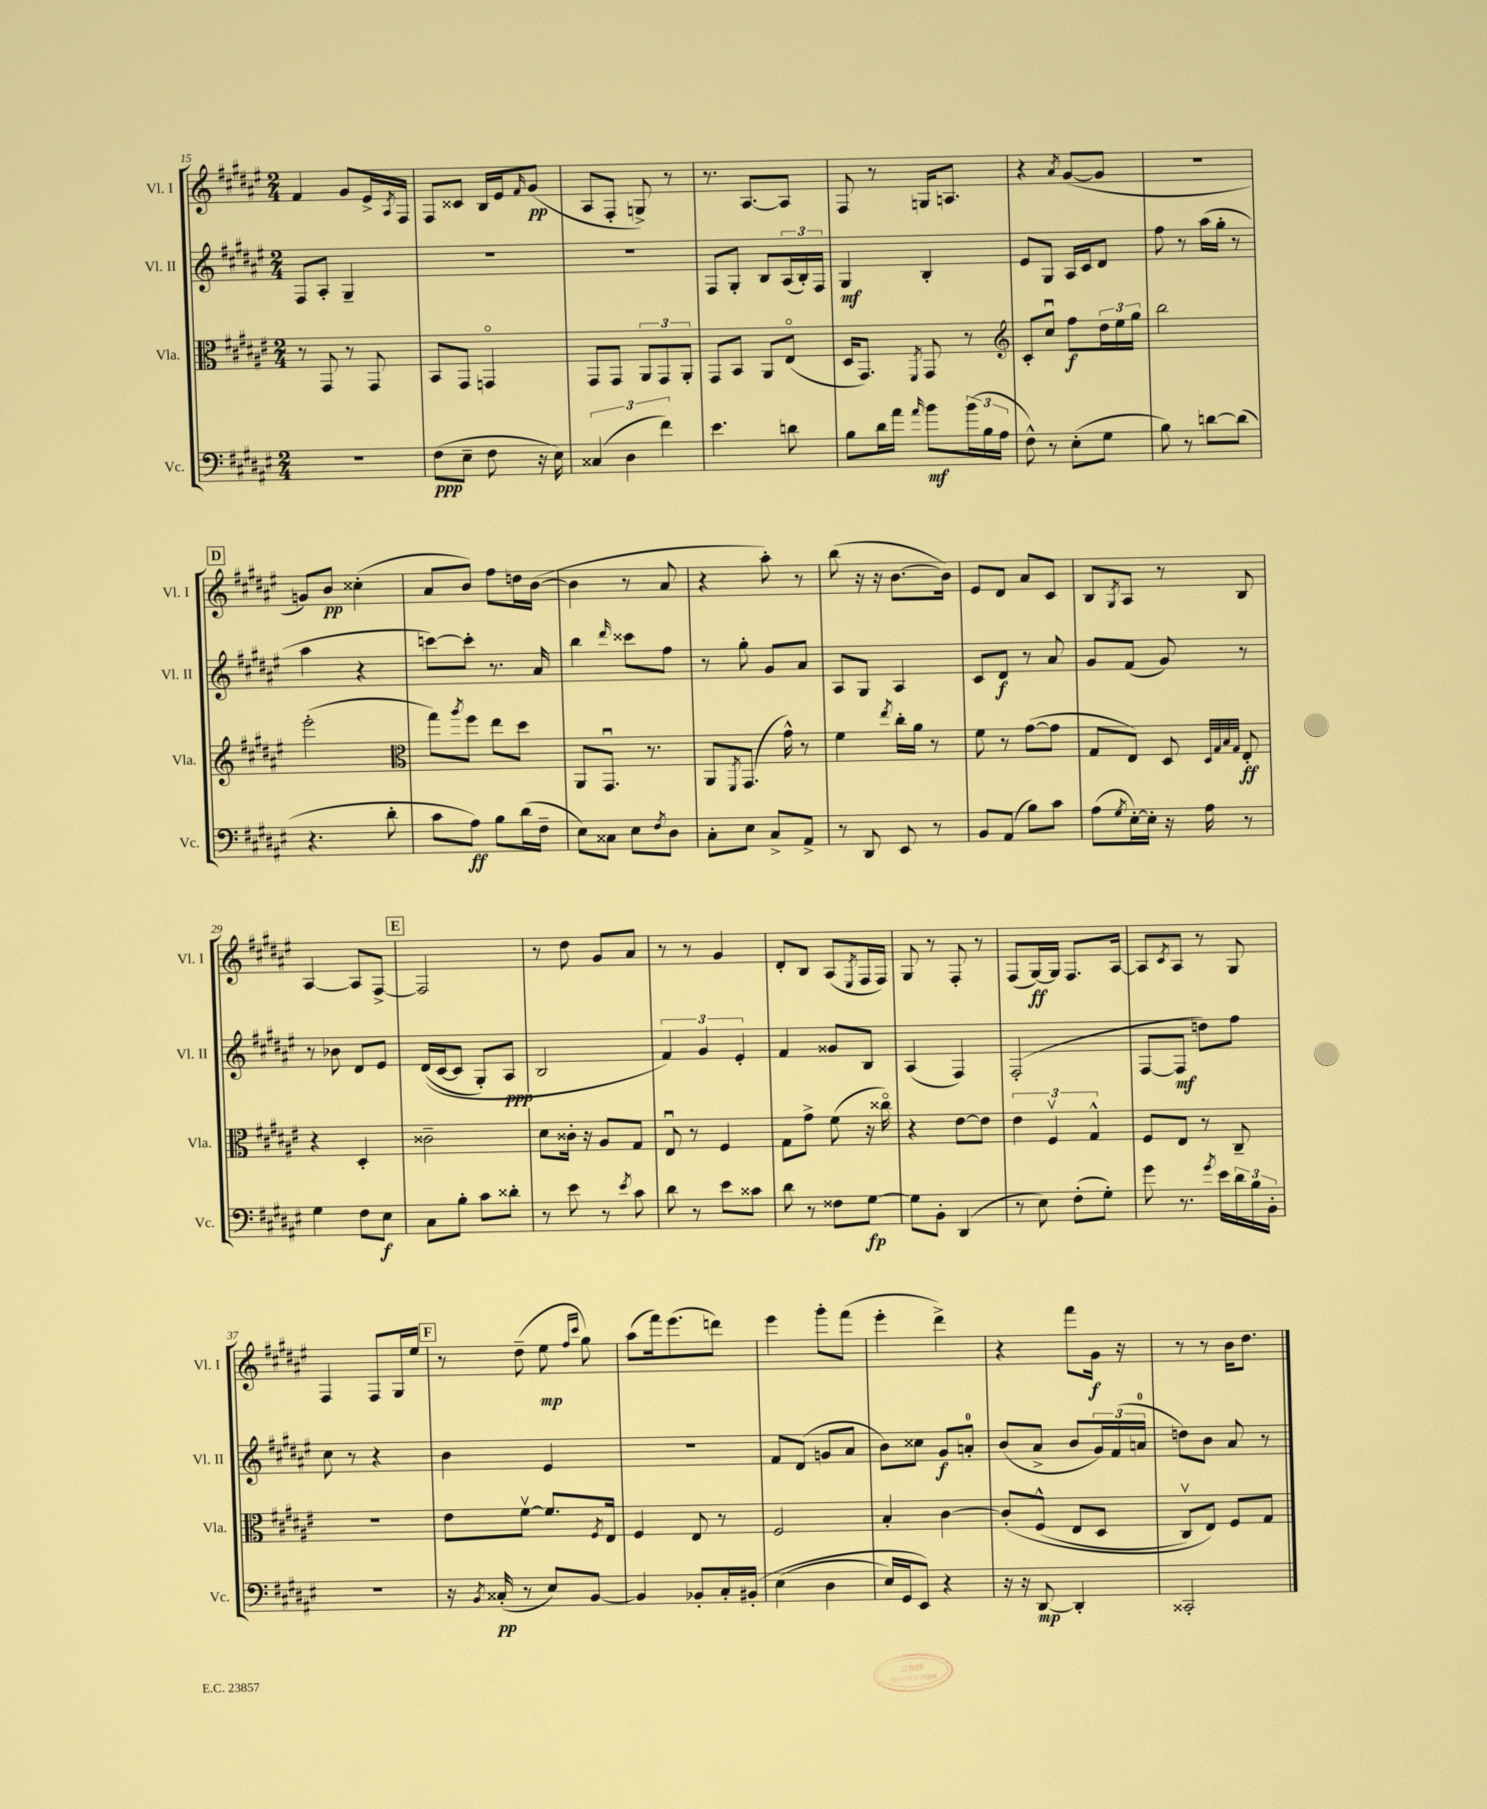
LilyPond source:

<<
\new StaffGroup <<
\new Staff = "s0" \with { instrumentName = "Vl. I" shortInstrumentName = "Vl. I" } {
    \clef treble \key fis \major \numericTimeSignature \time 2/4
    fis'4 gis'8 eis'16-> \acciaccatura { ais8 } fis16 |
    fis8 cisis'8 b16 eis'16 \grace { fis'16 } gis'8\pp( |
    ais8 fis8-. g8->) r8 |
    r8. ais8.~ ais8 |
    fis8 r8 g16 a8. |
    r4 \acciaccatura { ais'8 } gis'8~( gis'8 |
    R2 |
    \mark \markup { \box "D" } g'8) b'8\pp cisis''4-.( |
    ais'8 b'8) fis''8 d''16 b'16~( |
    b'4 r8 ais'8 |
    r4 ais''8-.) r8 |
    b''8( r16 r16 b'8.~ b'16) |
    eis'8 dis'8 ais'8 cis'8 |
    b8 \acciaccatura { gis8 } ais8 r8 b8 |
    ais4~ ais8 fis8~-> |
    \mark \markup { \box "E" } fis2 |
    r8 dis''8 gis'8 ais'8 |
    r8 r8 gis'4 |
    dis'8-. b8 ais8( \acciaccatura { eis8 } fis16 fis16) |
    gis8 r8 fis8-. r8 |
    fis8( gis16~\ff) gis16 fis8. ais16~ |
    ais8 \acciaccatura { cis'8 } ais8 r8 gis8 |
    fis4 fis8 gis16 eis''16 |
    \mark \markup { \box "F" } r8 dis''8--( eis''8\mp \grace { fis''16 cis'''16 } gis''8) |
    ais''8( fis'''16) eis'''8.( d'''8) |
    eis'''4 gis'''8-. fis'''8( |
    eis'''4-. dis'''4->) |
    r4 fis'''8 gis'16\f r16 |
    r8 r8 b'16 dis''8. \bar "|." |
}
\new Staff = "s1" \with { instrumentName = "Vl. II" shortInstrumentName = "Vl. II" } {
    \clef treble \key fis \major \numericTimeSignature \time 2/4
    fis8 ais8-. gis4-- |
    R2 |
    r2 |
    fis8 gis8-. b8 \tuplet 3/2 { ais16( b16-.) fis16 } |
    gis4\mf b4-. |
    eis'8 gis8 ais16 cis'16 dis'8 |
    fis''8 r8 ais''16( gis''16-. r8 |
    \mark \markup { \box "D" } ais''4 r4 |
    c'''8~) c'''8-. r8. ais'16 |
    b''4 \grace { dis'''16 } cisis'''8 fis''8 |
    r8 gis''8-. gis'8 ais'8 |
    ais8 gis8 ais4 |
    cis'8 dis'8\f r8 ais'8 |
    gis'8 fis'8( gis'8) r8 |
    r8 bes'8 dis'8 eis'8 |
    \mark \markup { \box "E" } dis'16(\( cis'16~ cis'8 gis8-.) ais8\ppp |
    b2 |
    \tuplet 3/2 { fis'4\) gis'4 eis'4-. } |
    fis'4 gisis'8 b8 |
    ais4( fis4) |
    fis2-.( |
    fis8~ fis8\mf d''8) fis''8 |
    cis''8 r8 r4 |
    \mark \markup { \box "F" } b'4 eis'4 |
    r2 |
    fis'8 dis'8( g'8 ais'8 |
    b'8) cisis''8 gis'8\f a'8-0-. |
    b'8( ais'8-> b'8 \tuplet 3/2 { gis'16) fis'16( a'16-0 } |
    d''8) b'8 ais'8 r8 \bar "|." |
}
\new Staff = "s2" \with { instrumentName = "Vla." shortInstrumentName = "Vla." } {
    \clef alto \key fis \major \numericTimeSignature \time 2/4
    r8 gis,8 r8 gis,8 |
    b,8 gis,8 g,4\flageolet |
    gis,8 gis,8 \tuplet 3/2 { ais,8 gis,8 ais,8-. } |
    gis,8 b,8 ais,8 eis8\flageolet( |
    dis16 gis,8.) \acciaccatura { fis,8 } gis,8 r8 |
    \clef treble cis'8-. cis''8\downbow fis''8\f \tuplet 3/2 { dis''16 eis''16 gis''16 } |
    b''2 |
    \mark \markup { \box "D" } eis'''2-.( |
    \clef alto gis''8) \acciaccatura { ais''8 } fis''8 eis''8 dis''8 |
    ais,8 gis,8.\downbow r8. |
    ais,8 \acciaccatura { fis,8 } gis,8.( gis'16-^) r8 |
    fis'4 \acciaccatura { eis''8 } cis''16-. ais'16 r8 |
    fis'8 r8 gis'8~( gis'8 |
    gis8 eis8) dis8 \grace { dis32 gis32 b32 gis32 } eis8-.\ff |
    r4 dis4-. |
    \mark \markup { \box "E" } cisis'2-- |
    dis'8 cisis'16-. r16 ais8 gis8 |
    eis8\downbow r8 fis4 |
    gis8 gis'8-> fis'8( r16 cisis''16\flageolet) |
    r4 eis'8~ eis'8 |
    \tuplet 3/2 { eis'4 fis4\upbow gis4-^ } |
    fis8 eis8 r8 cis8-- |
    R2 |
    \mark \markup { \box "F" } eis'8 fis'8~\upbow fis'8. \acciaccatura { fis8 } eis16 |
    fis4 eis8 r8 |
    fis2 |
    b4-. cis'4~ |
    cis'8-.\( fis8-^( eis8 dis8 |
    cis8\upbow) eis8\) fis8 gis8 \bar "|." |
}
\new Staff = "s3" \with { instrumentName = "Vc." shortInstrumentName = "Vc." } {
    \clef bass \key fis \major \numericTimeSignature \time 2/4
    R2 |
    fis8\ppp( eis8-- fis8 r16 eis16) |
    \tuplet 3/2 { cisis4( dis4 fis'4) } |
    eis'4. d'8 |
    b8 dis'16 ais'16 \grace { ais'16 } b'8\mf \tuplet 3/2 { b'16( b16 ais16 } |
    fis8-^) r8 eis8-.( gis8 |
    b8) r8 d'8~ d'8( |
    \mark \markup { \box "D" } r4. dis'8-. |
    cis'8 ais8\ff) b8 dis'16( fis16-- |
    eis8) cisis8 eis8 \acciaccatura { fis8 } dis8 |
    cis8-. eis8 cis8-> ais,8-> |
    r8 dis,8 eis,8 r8 |
    b,8 ais,8( b8) cis'8 |
    ais8( \acciaccatura { gis8 } eis16~-.) eis16-. r16 ais16 r8 |
    gis4 fis8 eis8\f |
    \mark \markup { \box "E" } cis8 b8-. cis'8 disis'8-. |
    r8 eis'8 r8 \acciaccatura { eis'8 } cis'8 |
    dis'8 r8 eis'8 cisis'8 |
    dis'8 r8 fisis8 gis8~\fp |
    gis8 b,8-. dis,4( |
    r8 eis8) fis8-.( gis8-.) |
    gis'8 r8. \acciaccatura { gis'8 } eis'16 \tuplet 3/2 { dis'16 b16 b,16-. } |
    R2 |
    \mark \markup { \box "F" } r16 \acciaccatura { b,8 } cisis16-.\pp( r8 eis8) b,8~ |
    b,4 bes,8-. cis16-. bis,16-.\( |
    eis4( dis4 |
    eis16) gis,16 eis,8\) r4 |
    r16 r16 dis,8~\mp dis,4-. |
    cisis,2-. \bar "|." |
}
>>
>>
\layout { \context { \Score currentBarNumber = #15 } }
